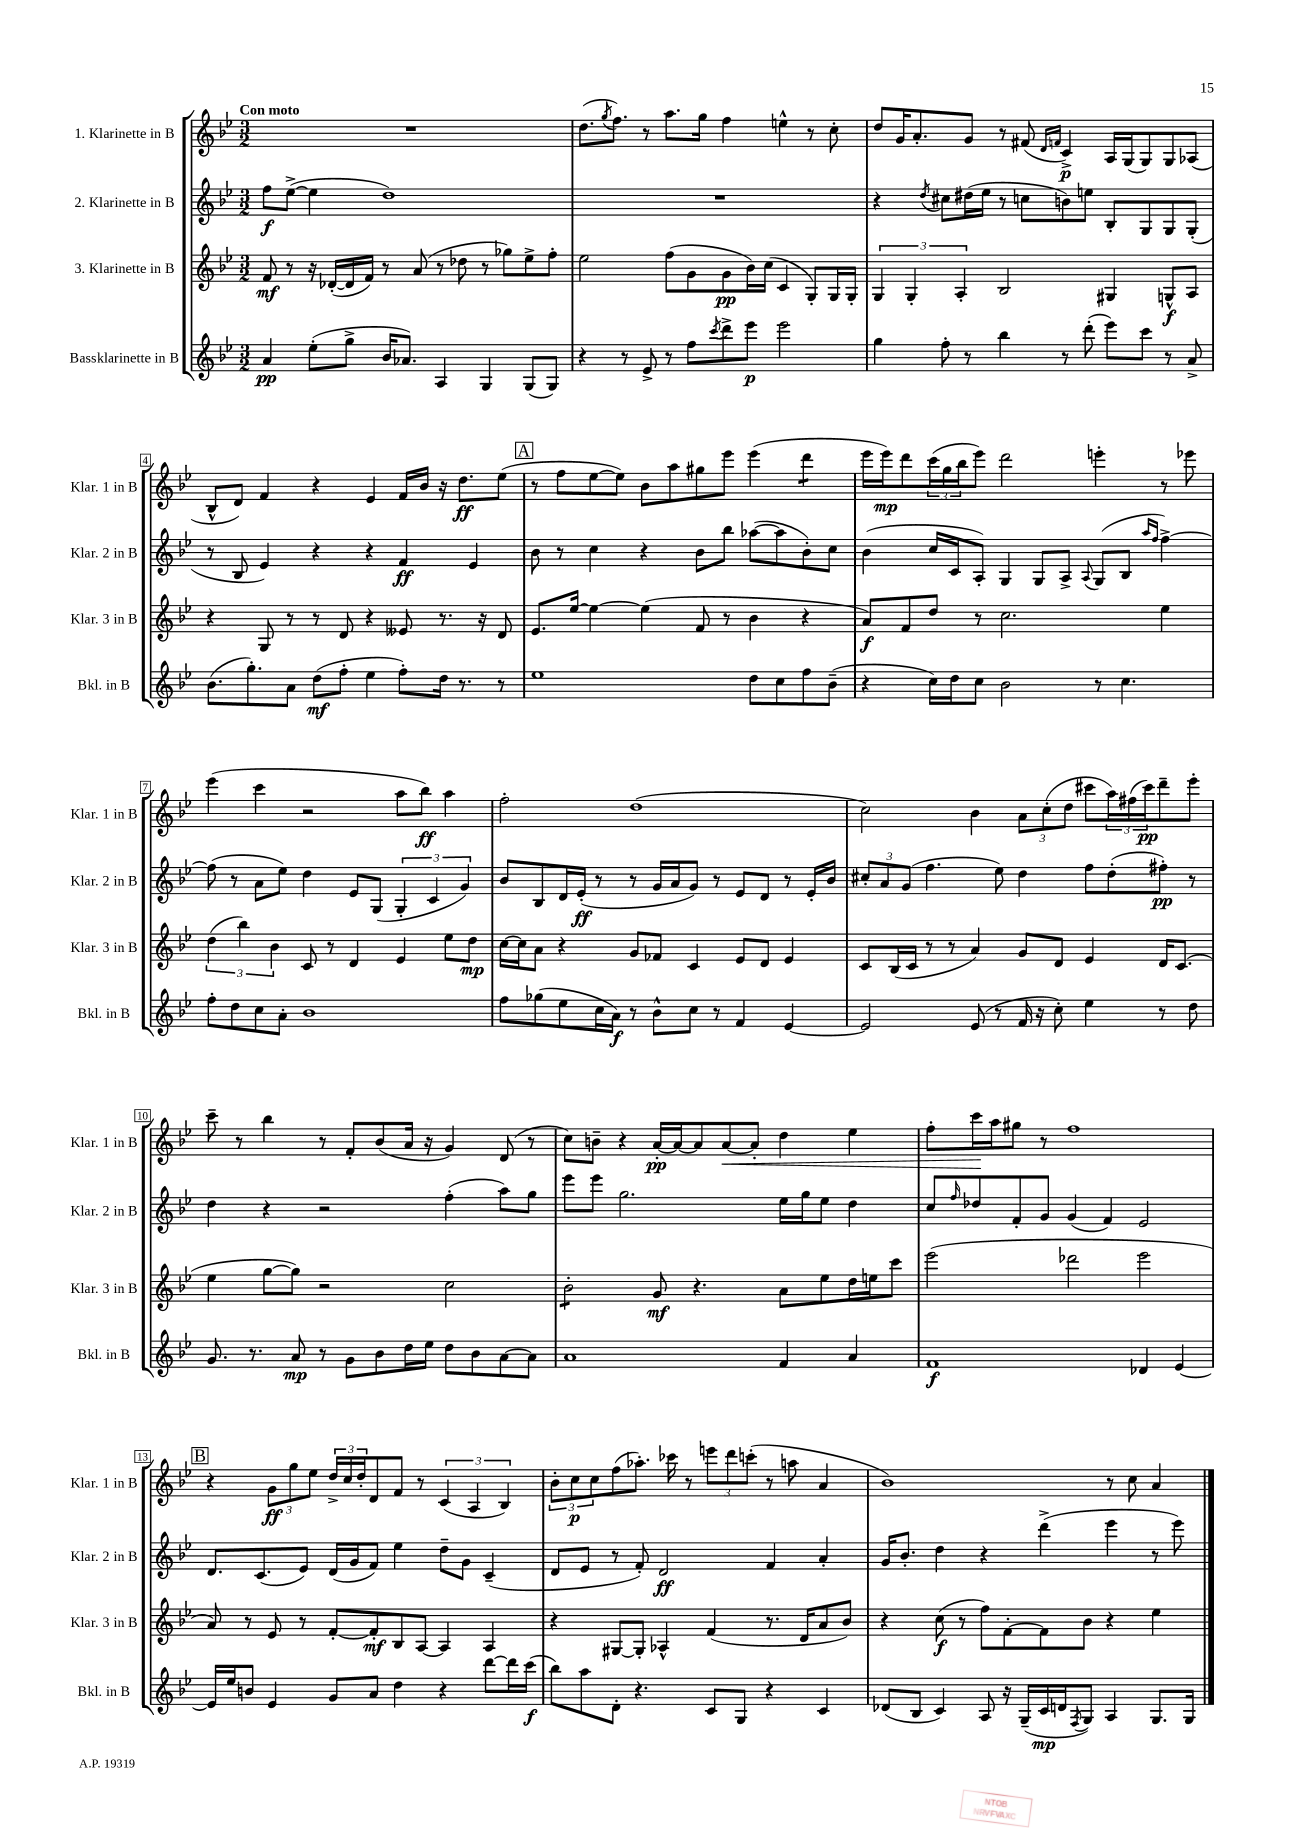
<<
\new StaffGroup <<
\new Staff = "s0" \with { instrumentName = "1. Klarinette in B" shortInstrumentName = "Klar. 1 in B" } {
    \clef treble \key bes \major \numericTimeSignature \time 3/2 \tempo "Con moto"
    R1. |
    d''8.( \acciaccatura { g''8 } f''8.) r8 a''8. g''16 f''4 e''4-^ r8 c''8-. |
    d''8 g'16 a'8.-. g'8 r8 fis'8( \grace { d'16 f'16 } c'4->\p) a16 g16( g8) g8 aes8( |
    bes8-^ d'8) f'4 r4 ees'4 f'16 bes'16 r16 d''8.\ff ees''8( |
    \mark \markup { \box "A" } r8 f''8 ees''8~ ees''8) bes'8 a''8 gis''8 ees'''8 ees'''4( d'''4:8 |
    ees'''16 ees'''16\mp) d'''8 \tuplet 3/2 { c'''16( g''16 bes''16 } ees'''8) d'''2 e'''4-. r8 ees'''8 |
    ees'''4( c'''4 r2 a''8 bes''8\ff) a''4 |
    f''2-. d''1( |
    c''2) bes'4 \tuplet 3/2 { a'8 c''8-.( d''8 } cis'''8 \tuplet 3/2 { a''16) fis''16( cis'''16\pp) } d'''8-- ees'''8-. |
    c'''8-- r8 bes''4 r8 f'8-. bes'8( a'16 r16 g'4) d'8( r8 |
    c''8) b'8-- r4 a'16~-.\pp a'16~ a'8 a'8~\< a'8-. d''4 ees''4 |
    f''8-. c'''16\! a''16 gis''8 r8 f''1 |
    \mark \markup { \box "B" } r4 \tuplet 3/2 { g'8\ff g''8 ees''8 } \tuplet 3/2 { d''16-> c''16 d''16-. } d'8 f'8 r8 \tuplet 3/2 { c'4( a4 bes4) } |
    \tuplet 3/2 { bes'8-. c''8\p c''8 } f''8( aes''8.-.) ces'''16 r8 \tuplet 3/2 { e'''8 d'''8 c'''8-.( } r8 a''8 a'4 |
    bes'1) r8 c''8 a'4 \bar "|." |
}
\new Staff = "s1" \with { instrumentName = "2. Klarinette in B" shortInstrumentName = "Klar. 2 in B" } {
    \clef treble \key bes \major \numericTimeSignature \time 3/2
    f''8\f ees''8~->( ees''4 d''1) |
    R1. |
    r4 \acciaccatura { d''8 } cis''8 dis''16( ees''16 r8 c''8 b'8) e''8 bes8-. g8 g8 g8-.( |
    r8 bes8 ees'4) r4 r4 f'4\ff ees'4 |
    \mark \markup { \box "A" } bes'8 r8 c''4 r4 bes'8 bes''8 aes''8~( aes''8 bes'8-.) c''8 |
    bes'4( c''16 c'16 a8-.) g4 g8 a8-> \appoggiatura { a8 } g8( bes8 \grace { a''16 f''16 } f''4~->) |
    f''8( r8 a'8 ees''8) d''4 ees'8 g8( \tuplet 3/2 { g4-. c'4 g'4) } |
    bes'8 bes8 d'16 ees'16-.\ff( r8 r8 g'16 a'16 g'8) r8 ees'8 d'8 r8 ees'16-. bes'16 |
    \tuplet 3/2 { cis''8-. a'8 g'8( } f''4. ees''8) d''4 f''8 d''8-.( fis''8-.\pp) r8 |
    d''4 r4 r2 f''4-.( a''8) g''8 |
    ees'''8 ees'''8 g''2. ees''16 g''16 ees''8 d''4 |
    c''8 \grace { f''16 } des''8 f'8-. g'8 g'4( f'4) ees'2 |
    \mark \markup { \box "B" } d'8. c'8.( ees'8) d'16( g'16 f'8) ees''4 d''8-- g'8 c'4--( |
    d'8 ees'8 r8 f'8-.) d'2\ff f'4 a'4-. |
    g'16 bes'8.-. d''4 r4 d'''4->( ees'''4 r8 ees'''8) \bar "|." |
}
\new Staff = "s2" \with { instrumentName = "3. Klarinette in B" shortInstrumentName = "Klar. 3 in B" } {
    \clef treble \key bes \major \numericTimeSignature \time 3/2
    f'8\mf r8 r16 des'16~-.( des'16 f'16) r8 a'8( r8 des''8 r8 ges''8) ees''8-> f''8-. |
    ees''2 f''8( g'8 g'8\pp bes'16) c''16( c'4 g8-.) g16 g16-. |
    \tuplet 3/2 { g4 g4-. a4-. } bes2 gis4 g8-^\f a8 |
    r4 g8 r8 r8 d'8 r4 eeses'8 r8. r16 d'8 |
    \mark \markup { \box "A" } ees'8. ees''16~ ees''4~ ees''4( f'8 r8 bes'4 r4 |
    a'8\f) f'8 d''8 r8 c''2. ees''4 |
    \tuplet 3/2 { d''4( bes''4) bes'4 } c'8 r8 d'4 ees'4 ees''8 d''8\mp |
    c''16~ c''16 a'8 r4 g'8 fes'8 c'4 ees'8 d'8 ees'4 |
    c'8 bes16( c'16 r8 r8 a'4) g'8 d'8 ees'4 d'16 c'8.( |
    ees''4 g''8~ g''8) r2 c''2 |
    bes'2:8-. g'8\mf r4. a'8 ees''8 d''16 e''16 c'''8 |
    ees'''2( des'''2 ees'''2 |
    \mark \markup { \box "B" } a'8) r8 ees'8 r8 f'8~-. f'8-.\mf bes8 a8~ a4 a4 |
    r4 gis8~ gis8-. aes4-^ f'4( r8. d'16 a'8 bes'8) |
    r4 c''8\f( r8 f''8) f'8~-. f'8 bes'8 r4 ees''4 \bar "|." |
}
\new Staff = "s3" \with { instrumentName = "Bassklarinette in B" shortInstrumentName = "Bkl. in B" } {
    \clef treble \key bes \major \numericTimeSignature \time 3/2
    a'4\pp ees''8-.( g''8-> bes'16 aes'8.) a4 g4 g8( g8) |
    r4 r8 ees'8-> r8 f''8 \acciaccatura { c'''8 } d'''8-> ees'''8\p ees'''2 |
    g''4 f''8-. r8 bes''4 r8 d'''8-.( ees'''8) c'''8 r8 a'8-> |
    bes'8.( g''8.-.) a'8 d''8\mf( f''8-. ees''4 f''8-.) d''16 r8. r8 |
    \mark \markup { \box "A" } ees''1 d''8 c''8 f''8 bes'8--( |
    r4 c''16) d''16 c''8 bes'2 r8 c''4. |
    f''8-. d''8 c''8 a'8-. bes'1 |
    f''8 ges''8( ees''8 c''16 a'16\f) r8 bes'8-^ c''8 r8 f'4 ees'4~ |
    ees'2 ees'8( r8 f'16 r16 c''8-.) ees''4 r8 d''8 |
    g'8. r8. a'8\mp r8 g'8 bes'8 d''16 ees''16 d''8 bes'8 a'8~ a'8 |
    a'1 f'4 a'4 |
    f'1\f des'4 ees'4~ |
    \mark \markup { \box "B" } ees'16 ees''16 b'8 ees'4 g'8 a'8 d''4 r4 d'''8~ d'''16 c'''16\f( |
    bes''8) a''8 d'8-. r4. c'8 g8 r4 c'4 |
    des'8( bes8 c'4) a8 r16 g16--( c'16\mp d'16 \acciaccatura { f8 } g8) a4 g8. g16 \bar "|." |
}
>>
>>
\layout { \context { \Score \override BarNumber.stencil = #(make-stencil-boxer 0.1 0.3 ly:text-interface::print) } }
